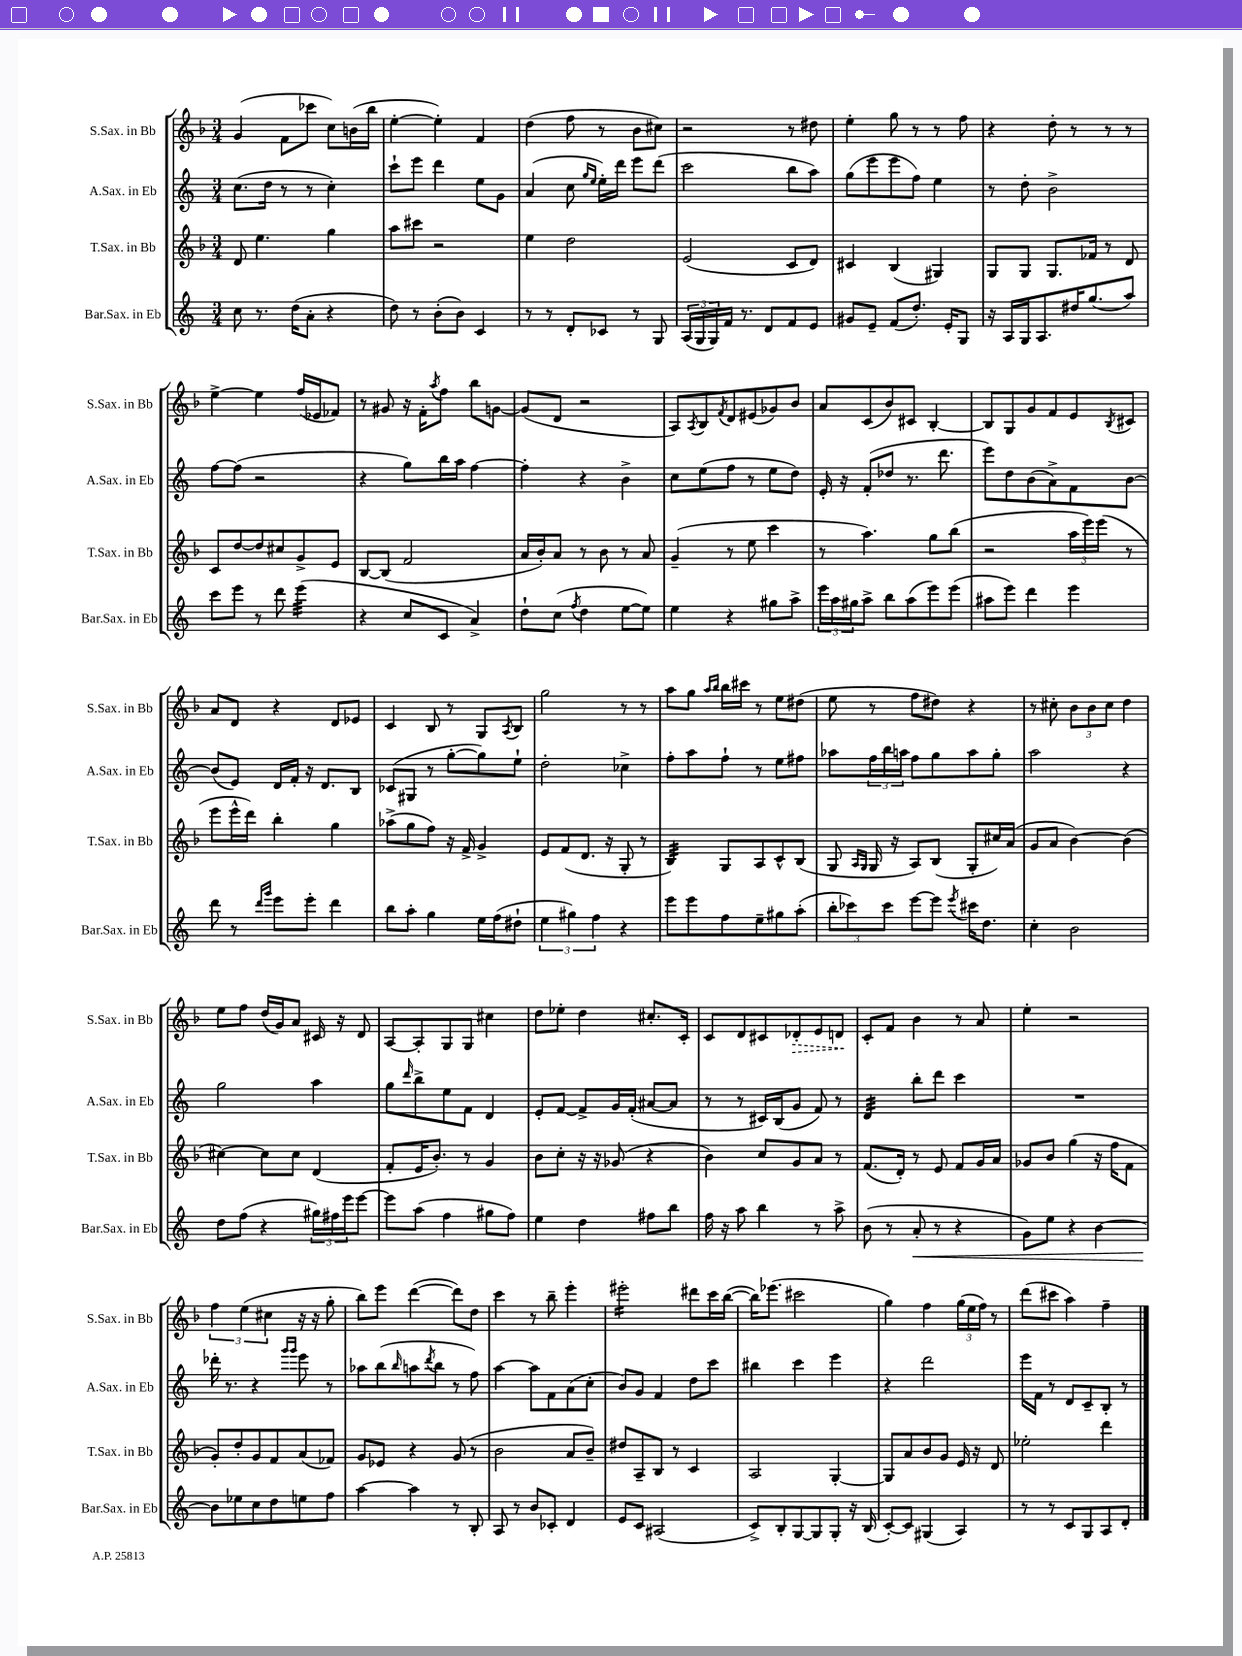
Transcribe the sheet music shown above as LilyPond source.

<<
\new StaffGroup <<
\new Staff = "s0" \with { instrumentName = "S.Sax. in Bb" shortInstrumentName = "S.Sax. in Bb" } {
    \clef treble \key f \major \numericTimeSignature \time 3/4
    g'4( f'8 ces'''8 c''8) b'16( bes''16 |
    e''4~-. e''4-.) f'4 |
    d''4( f''8 r8 bes'8 cis''8) |
    r2 r8 dis''8 |
    e''4-. g''8 r8 r8 f''8 |
    r4 d''8-. r8 r8 r8 |
    e''4~-> e''4 f''16( ees'16 fes'8) |
    r8 gis'8 r16 f'16-. \acciaccatura { a''8 } f''8 bes''8 g'8~ |
    g'8( d'8 r2 |
    a8) \acciaccatura { a8 } bes8 \acciaccatura { f'8 } d'8 eis'8( ges'8) bes'8 |
    a'8 c'8( bes'8) cis'8 bes4~-. |
    bes8 g8 g'8 f'8 e'8 \acciaccatura { bes8 } cis'8 |
    a'8 d'8 r4 d'8 ees'8 |
    c'4 bes8 r8 g8 \acciaccatura { a8 } bes8 |
    g''2 r8 r8 |
    a''8 g''8 \grace { a''16 bes''16 } bes''16 cis'''16 r8 e''8 dis''8( |
    e''8 r8 f''8 dis''8) r4 |
    r8 cis''8-. \tuplet 3/2 { bes'8 bes'8 cis''8 } d''4 |
    e''8 f''8 d''16( g'16) a'8 cis'16 r16 d'8 |
    a8~ a8-. g8 g8 cis''4 |
    d''8 ees''8-. d''4 cis''8.-. c'16-. |
    c'8 d'8 cis'8 \once \override Hairpin.style = #'dashed-line des'8-.\> e'8 d'8\! |
    c'8-. f'8 bes'4 r8 a'8 |
    e''4-. r2 |
    \tuplet 3/2 { f''4 e''4( cis''4 } r16 r16 g''8-. |
    bes''8) e'''8 d'''4~( d'''8) d''8 |
    c'''4 r8 bes''8-- e'''4-. |
    eis'''2:16-. dis'''8 c'''16 bes''16~( |
    bes''16) ees'''8.( cis'''2 |
    g''4) f''4 \tuplet 3/2 { g''16( e''16 f''16) } r8 |
    d'''8( cis'''8 a''4) f''4-- \bar "|." |
}
\new Staff = "s1" \with { instrumentName = "A.Sax. in Eb" shortInstrumentName = "A.Sax. in Eb" } {
    \clef treble \key c \major \numericTimeSignature \time 3/4
    c''8.( d''16 r8 r8 c''4-.) |
    c'''8-! e'''8 d'''4 e''8 g'8 |
    a'4( c''8 \grace { g''16 e''16 } e''16-.) d'''16 e'''8 d'''8( |
    c'''2 b''8 a''8) |
    g''8( e'''8 e'''8 f''8) e''4 |
    r8 d''8-. b'2-> |
    f''8~ f''8( r2 |
    r4 g''8) b''16 a''16 f''4~ |
    f''4-. r4 b'4-> |
    c''8 e''8( f''8 r8 e''8 d''8) |
    e'16-. r16 f'8-.( des''8 r8. d'''8. |
    e'''8) d''8 b'8( a'8->) f'8 b'8~ |
    b'8( e'8) d'16 f'16-. r16 d'8. b8 |
    ces'8( gis8 r8 g''8~-. g''8) e''8-! |
    d''2-. ces''4-> |
    f''8-. a''8 f''8-! r8 e''8 fis''8 |
    aes''8 \tuplet 3/2 { f''16 b''16 a''16 } f''8 g''8 a''8 g''8-. |
    a''2 r4 |
    g''2 a''4 |
    g''8 \grace { d'''16 } b''8-> e''8 f'8 d'4 |
    e'8-. f'8~ f'8-> g'16 f'16-.( ais'8~ ais'8 |
    r8 r8 cis'16) b16( g'8 f'8) r8 |
    d'4:32 b''8-. d'''8 c'''4 |
    R2. |
    des'''16-. r8. r4 \grace { g'''16 g'''16 } e'''8 r8 |
    aes''8 b''8( \grace { b''16 } a''8 \acciaccatura { d'''8 } b''8 r8 f''8) |
    a''4~ a''8 f'8 a'8( c''8-. |
    b'8) g'8 f'4 d''8 c'''8 |
    bis''4 c'''4 e'''4 |
    r4 d'''2 |
    e'''16 f'16 r8 d'8 c'8-- b8-. r8 \bar "|." |
}
\new Staff = "s2" \with { instrumentName = "T.Sax. in Bb" shortInstrumentName = "T.Sax. in Bb" } {
    \clef treble \key f \major \numericTimeSignature \time 3/4
    d'8 e''4. g''4 |
    a''8 cis'''8 r2 |
    e''4 d''2 |
    e'2( c'8 d'8) |
    cis'4 bes4( gis4) |
    g8 g8 g8. fes'16 r8 d'8 |
    c'8 d''8~ d''8 cis''8 g'8-> e'8 |
    bes8~ bes8( f'2 |
    a'16 bes'16-.) a'8 r8 bes'8 r8 a'8 |
    g'4--( r8 e''8 c'''4 |
    r8 a''4.) g''8 bes''8( |
    r2 \tuplet 3/2 { a''16 e'''16) e'''16( } r8 |
    e'''8 e'''16-^ d'''16) bes''4-. g''4 |
    aes''8->( g''8 f''8) r16 f'16-> g'4-> |
    e'8 f'8( d'8. r16 g8-. r8 |
    bes4:32) g8 a8 c'8-^ bes8( |
    g8 \grace { a16 g16 } g16 r16 a8) bes8( g8-. cis''16) a'16( |
    g'8 a'8 bes'4~) bes'4( |
    cis''4~) cis''8 cis''8 d'4( |
    f'8-. e'16 bes'8.-.) r8 g'4 |
    bes'8 c''8-. r16 r16 ges'8( r4 |
    bes'4) c''8 g'8 a'8 r8 |
    f'8.( d'16-.) r8 e'8 f'8 g'16 a'16 |
    ges'8 bes'8 g''4( r16 f''16 f'8 |
    g'8-.) d''8-. g'8 f'8 a'8( fes'8) |
    g'8 ees'8 r4 g'8( r8 |
    bes'2 a'8 bes'8--) |
    dis''8 a8-- bes8 r8 c'4 |
    a2 g4~-. |
    g8 a'8 bes'8 g'8 e'16 r16 d'8 |
    ees''2-. d'''4 \bar "|." |
}
\new Staff = "s3" \with { instrumentName = "Bar.Sax. in Eb" shortInstrumentName = "Bar.Sax. in Eb" } {
    \clef treble \key c \major \numericTimeSignature \time 3/4
    c''8 r8. d''16( a'8-. r4 |
    d''8) r8 b'8-.( b'8) c'4 |
    r8 r8 d'8-. ces'8 r8 g8 |
    \tuplet 3/2 { a16( g16 g16) } f'16 r8. d'8 f'8 e'8 |
    gis'8 e'8-- f'8( d''8.-.) e'16-. g8 |
    r16 a16 g16 a8. dis''16 g''8.( a''8) |
    c'''8 e'''8 r8 d'''8 e'''4:32( |
    r4 c''8 c'8 a'4->) |
    d''8-! c''8( \acciaccatura { f''8 } d''4 e''8~ e''8) |
    e''4 r4 gis''8 a''8-> |
    \tuplet 3/2 { e'''16 a''16 gis''16 } a''8-> b''8 a''8( e'''8) e'''8( |
    ais''8 e'''8) d'''4 e'''4 |
    d'''8 r8 \grace { d'''16 g'''16 } e'''8 e'''8-. d'''4 |
    b''8 a''8-. g''4 e''16 f''16( dis''8-! |
    \tuplet 3/2 { e''4 gis''4) f''4 } r4 |
    e'''8 e'''8 f''8 e''8-- gis''8 a''8-.( |
    \tuplet 3/2 { b''8-. ces'''8) ces'''8 } e'''8~ e'''8 \acciaccatura { e'''8 } cis'''16 d''8. |
    c''4-. b'2 |
    d''8 f''8( r4 \tuplet 3/2 { gis''16) fis''16 e'''16 } e'''8~ |
    e'''8 a''8( f''4 gis''8 f''8) |
    e''4 d''4 fis''8 b''8 |
    f''16 r16 a''8 b''4 r8 a''8-> |
    b'8( r8 a'8-.\< r8 r4 |
    g'8) e''8 r4 b'4~ |
    b'8\! ees''8 c''8 d''8 e''8 f''8 |
    a''4~ a''4 r8 b8-. |
    a8 r8 b'8 ces'8-. d'4 |
    e'8 c'8 ais2( |
    c'8->) b8-. g8~ g8 g8-. r16 b16( |
    c'8~-.) c'8 gis4( a4) |
    r8 r8 c'8 g8 a8 d'8-. \bar "|." |
}
>>
>>
\layout { \context { \Score \remove "Bar_number_engraver" } }
